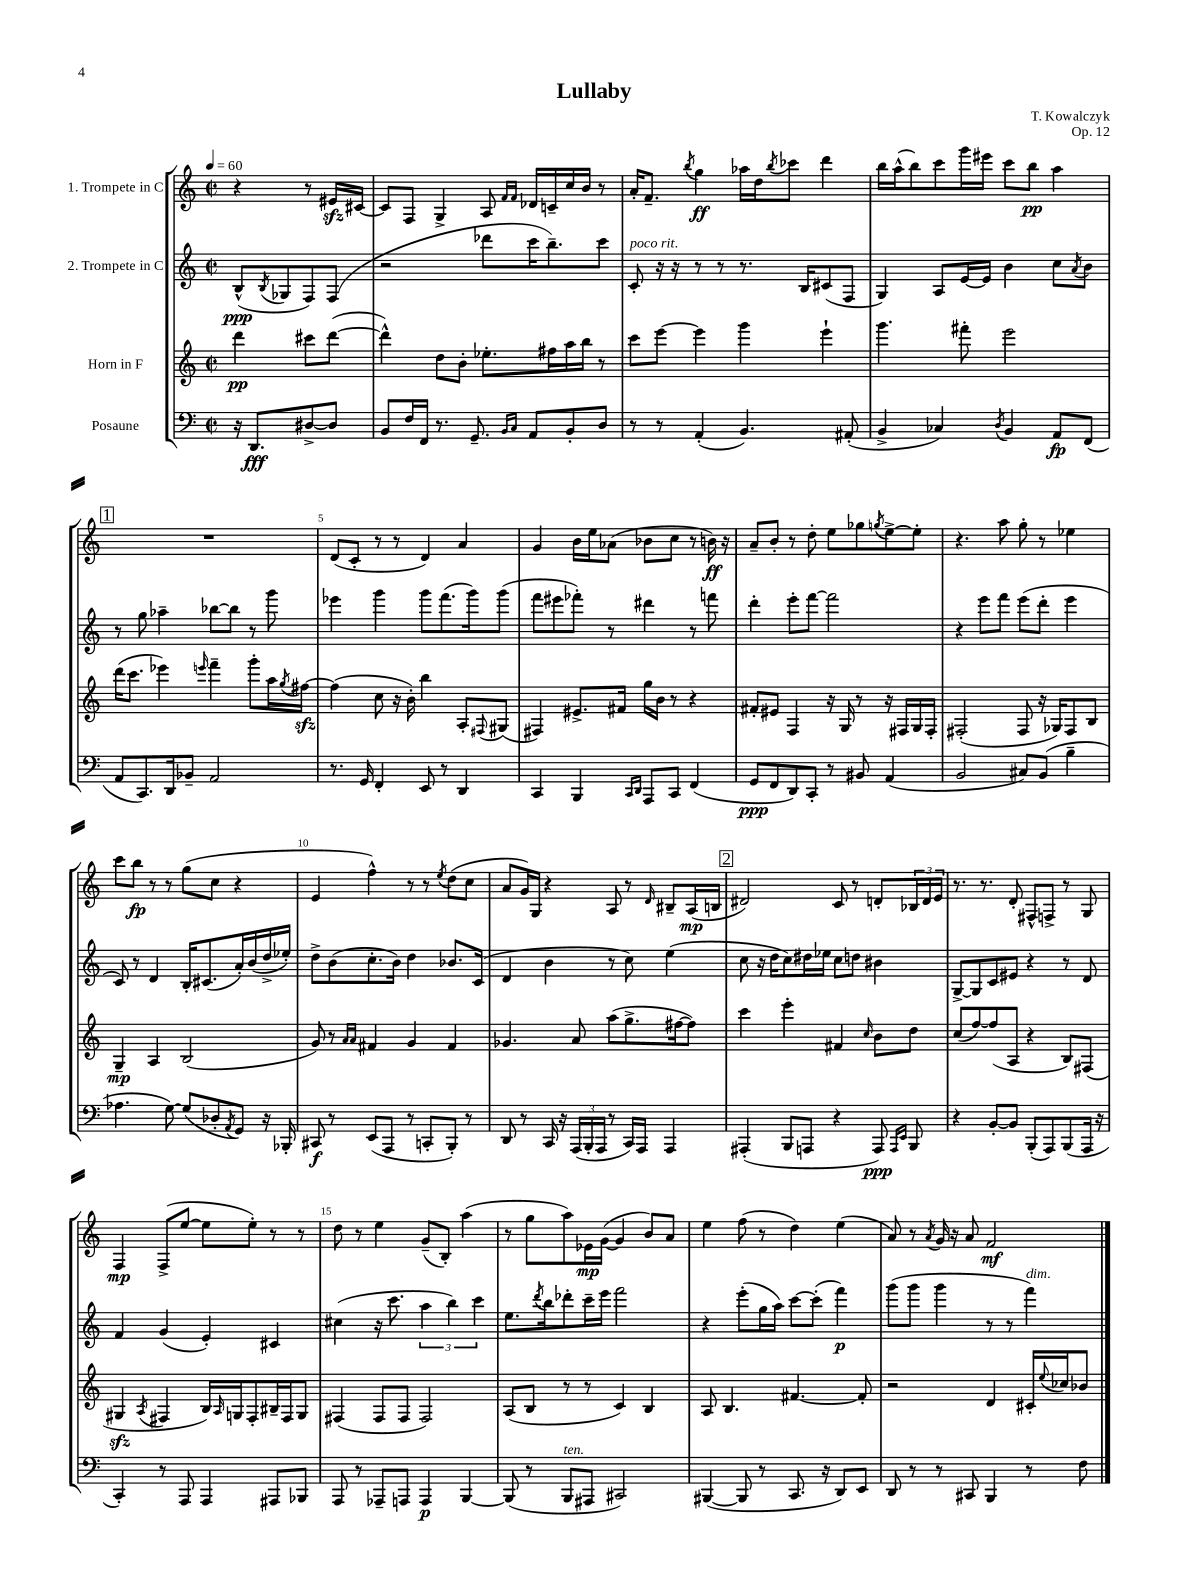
\header { title = "Lullaby" composer = "T. Kowalczyk" opus = "Op. 12" }
<<
\new StaffGroup <<
\new Staff = "s0" \with { instrumentName = "1. Trompete in C" } {
    \clef treble \key c \major \defaultTimeSignature \time 2/2 \partial 2 \tempo 4 = 60
    r4 r8 eis'16\sfz cis'16~ |
    cis'8 f8 g4-> a8 \grace { f'16 f'16 } des'16 c'16-- c''16 b'16 r8 |
    a'16-. f'8.-- \acciaccatura { b''8 } g''4\ff aes''16 d''16 \acciaccatura { b''8 } ces'''8 d'''4 |
    b''16 a''16-^( b''8) c'''8 g'''16 eis'''16 c'''8 b''8\pp a''4 |
    \mark \markup { \box "1" } R1 |
    d'8( c'8-. r8 r8 d'4) a'4 |
    g'4 b'16 e''16 aes'8( bes'8 c''8 r8 b'16\ff) r16 |
    a'8-- b'8-. r8 d''8-. e''8 ges''8 \acciaccatura { g''8 } e''8~-> e''8-. |
    r4. a''8 g''8-. r8 ees''4 |
    c'''8 b''8\fp r8 r8 g''8( c''8 r4 |
    e'4 f''4-^) r8 r8 \acciaccatura { e''8 } d''8( c''8 |
    a'8 g'16) g16 r4 a8 r8 \grace { d'16 } bis8-- a16\mp( b16 |
    \mark \markup { \box "2" } dis'2) c'8 r8 d'8-. \tuplet 3/2 { bes16 d'16 e'16 } |
    r8. r8. d'8-. fis8-^ f8-> r8 g8 |
    f4\mp f8->( e''8~ e''8 e''8-.) r8 r8 |
    d''8 r8 e''4 g'8--( b8-.) a''4( |
    r8 g''8 a''8) ees'16\mp g'16~( g'4 b'8) a'8 |
    e''4 f''8( r8 d''4) e''4( |
    a'8) r8 \acciaccatura { a'8 } g'16 r16 a'8 f'2\mf \bar "|." |
}
\new Staff = "s1" \with { instrumentName = "2. Trompete in C" } {
    \clef treble \key c \major \defaultTimeSignature \time 2/2 \partial 2
    b8-^\ppp( \acciaccatura { b8 } ges8 f8) f8( |
    r2 des'''8 c'''16 b''8.--) c'''8 |
    c'8-.^\markup { \italic "poco rit." } r16 r16 r8 r8 r8. b16 cis'8( f8 |
    g4) a8 e'16~ e'16 b'4 c''8 \acciaccatura { a'8 } b'8 |
    \mark \markup { \box "1" } r8 g''8 aes''4-- bes''8~ bes''8 r8 g'''8 |
    ees'''4 g'''4 g'''8 f'''8.( g'''16) g'''8( |
    f'''8 eis'''8 fes'''8-.) r8 dis'''4 r8 f'''8 |
    d'''4-. e'''8-. f'''8~ f'''2 |
    r4 e'''8 f'''8 e'''8( d'''8-. e'''4 |
    c'8) r8 d'4 b16-. cis'8.( a'16-.) b'16( d''16-> ees''16-.) |
    d''8-> b'8( c''8.-. b'16) d''4 bes'8. c'16( |
    d'4 b'4 r8 c''8) e''4( |
    \mark \markup { \box "2" } c''8 r16 d''16 c''8) dis''16 ees''16 c''8 d''8 bis'4 |
    g8~-> g8 c'8 eis'8 r4 r8 d'8 |
    f'4 g'4( e'4-.) cis'4 |
    cis''4( r16 c'''8. \tuplet 3/2 { a''4 b''4) c'''4 } |
    e''8. \acciaccatura { d'''8 } b''16 des'''8-. c'''16-- e'''16 f'''2 |
    r4 e'''8-.( g''16 a''16) c'''8~ c'''8-.( f'''4\p) |
    g'''8( g'''8 g'''4 r8 r8 f'''4^\markup { \italic "dim." }) \bar "|." |
}
\new Staff = "s2" \with { instrumentName = "Horn in F" } {
    \clef treble \key c \major \defaultTimeSignature \time 2/2 \partial 2
    d'''4\pp cis'''8 d'''8~( |
    d'''4-^) d''8 b'8-. ees''8.-. fis''16 a''16 b''16 r8 |
    c'''8 e'''8~ e'''4 g'''4 e'''4-! |
    g'''4. fis'''8-. e'''2 |
    \mark \markup { \box "1" } d'''16( c'''8. ees'''4) \grace { e'''16 } f'''4-- g'''8-. a''16 \acciaccatura { g''8 } fis''16~\sfz |
    fis''4( c''8 r16 b'16-.) b''4 a8-. \appoggiatura { fis8 } gis8( |
    fis4) eis'8.-> fis'16 g''16 b'16 r8 r4 |
    fis'8-. eis'8 f4 r16 g16 r8 r16 fis16 g16 fis16-. |
    fis2-.( fis8 r16 ges16) fis8 b8 |
    g4--\mp a4 b2( |
    g'8) r8 \grace { a'16 a'16 } fis'4 g'4 fis'4 |
    ges'4. a'8 a''8( g''8.-> fis''16~ fis''8) |
    \mark \markup { \box "2" } c'''4 e'''4-. fis'4 \grace { c''16 } b'8 d''8 |
    c''8( f''8~) f''8( a8 r4 b8) fis8( |
    gis4\sfz \acciaccatura { a8 } fis4 b16) \grace { a16 } g16 fis8-. bis16-- fis16 g8 |
    fis4( fis8 fis8 fis2) |
    a8( b8 r8 r8 c'4) b4 |
    a8 b4. fis'4.~ fis'8-. |
    r2 d'4 cis'16-. \appoggiatura { e''8 } ces''16 bes'8 \bar "|." |
}
\new Staff = "s3" \with { instrumentName = "Posaune" } {
    \clef bass \key c \major \defaultTimeSignature \time 2/2 \partial 2
    r16 d,8.\fff dis8~-> dis8 |
    b,8 f16 f,16 r8. g,8.-- \grace { b,16 c16 } a,8 b,8-. d8 |
    r8 r8 a,4-.( b,4.) ais,8-.( |
    b,4-> ces4) \acciaccatura { d8 } b,4 a,8\fp f,8( |
    \mark \markup { \box "1" } a,8 c,8.) d,16 bes,8-- a,2 |
    r8. g,16 f,4-. e,8 r8 d,4 |
    c,4 b,,4 \grace { c,16 d,16 } a,,8 c,8 f,4( |
    g,8\ppp f,8 d,8) c,8-. r8 bis,8 a,4( |
    b,2 cis8) b,8( b4-- |
    aes4. g8~) g8( des8-. \acciaccatura { a,8 } g,8) r16 bes,,16-. |
    cis,8\f r8 e,8( a,,8 r8 c,8-. b,,8-.) r8 |
    d,8 r8 c,16 r16 \tuplet 3/2 { a,,16( b,,16-. a,,16 } r8 c,16) a,,16 a,,4 |
    \mark \markup { \box "2" } ais,,4-.( b,,8 a,,8 r4 a,,8\ppp) \grace { a,,16 e,16 } b,,8 |
    r4 b,8~-. b,8 b,,8-.( a,,8) b,,8( a,,16 r16 |
    c,4-.) r8 a,,8 a,,4 ais,,8 bes,,8 |
    a,,8 r8 aes,,8-- a,,8 a,,4\p b,,4~ |
    b,,8( r8 b,,8^\markup { \italic "ten." } ais,,8 cis,2) |
    bis,,4~( bis,,8 r8 c,8. r16 d,8) e,8 |
    d,8 r8 r8 cis,8 b,,4 r8 f8 \bar "|." |
}
>>
>>
\layout { \context { \Score \override BarNumber.break-visibility = ##(#f #t #t) barNumberVisibility = #(every-nth-bar-number-visible 5) } }
